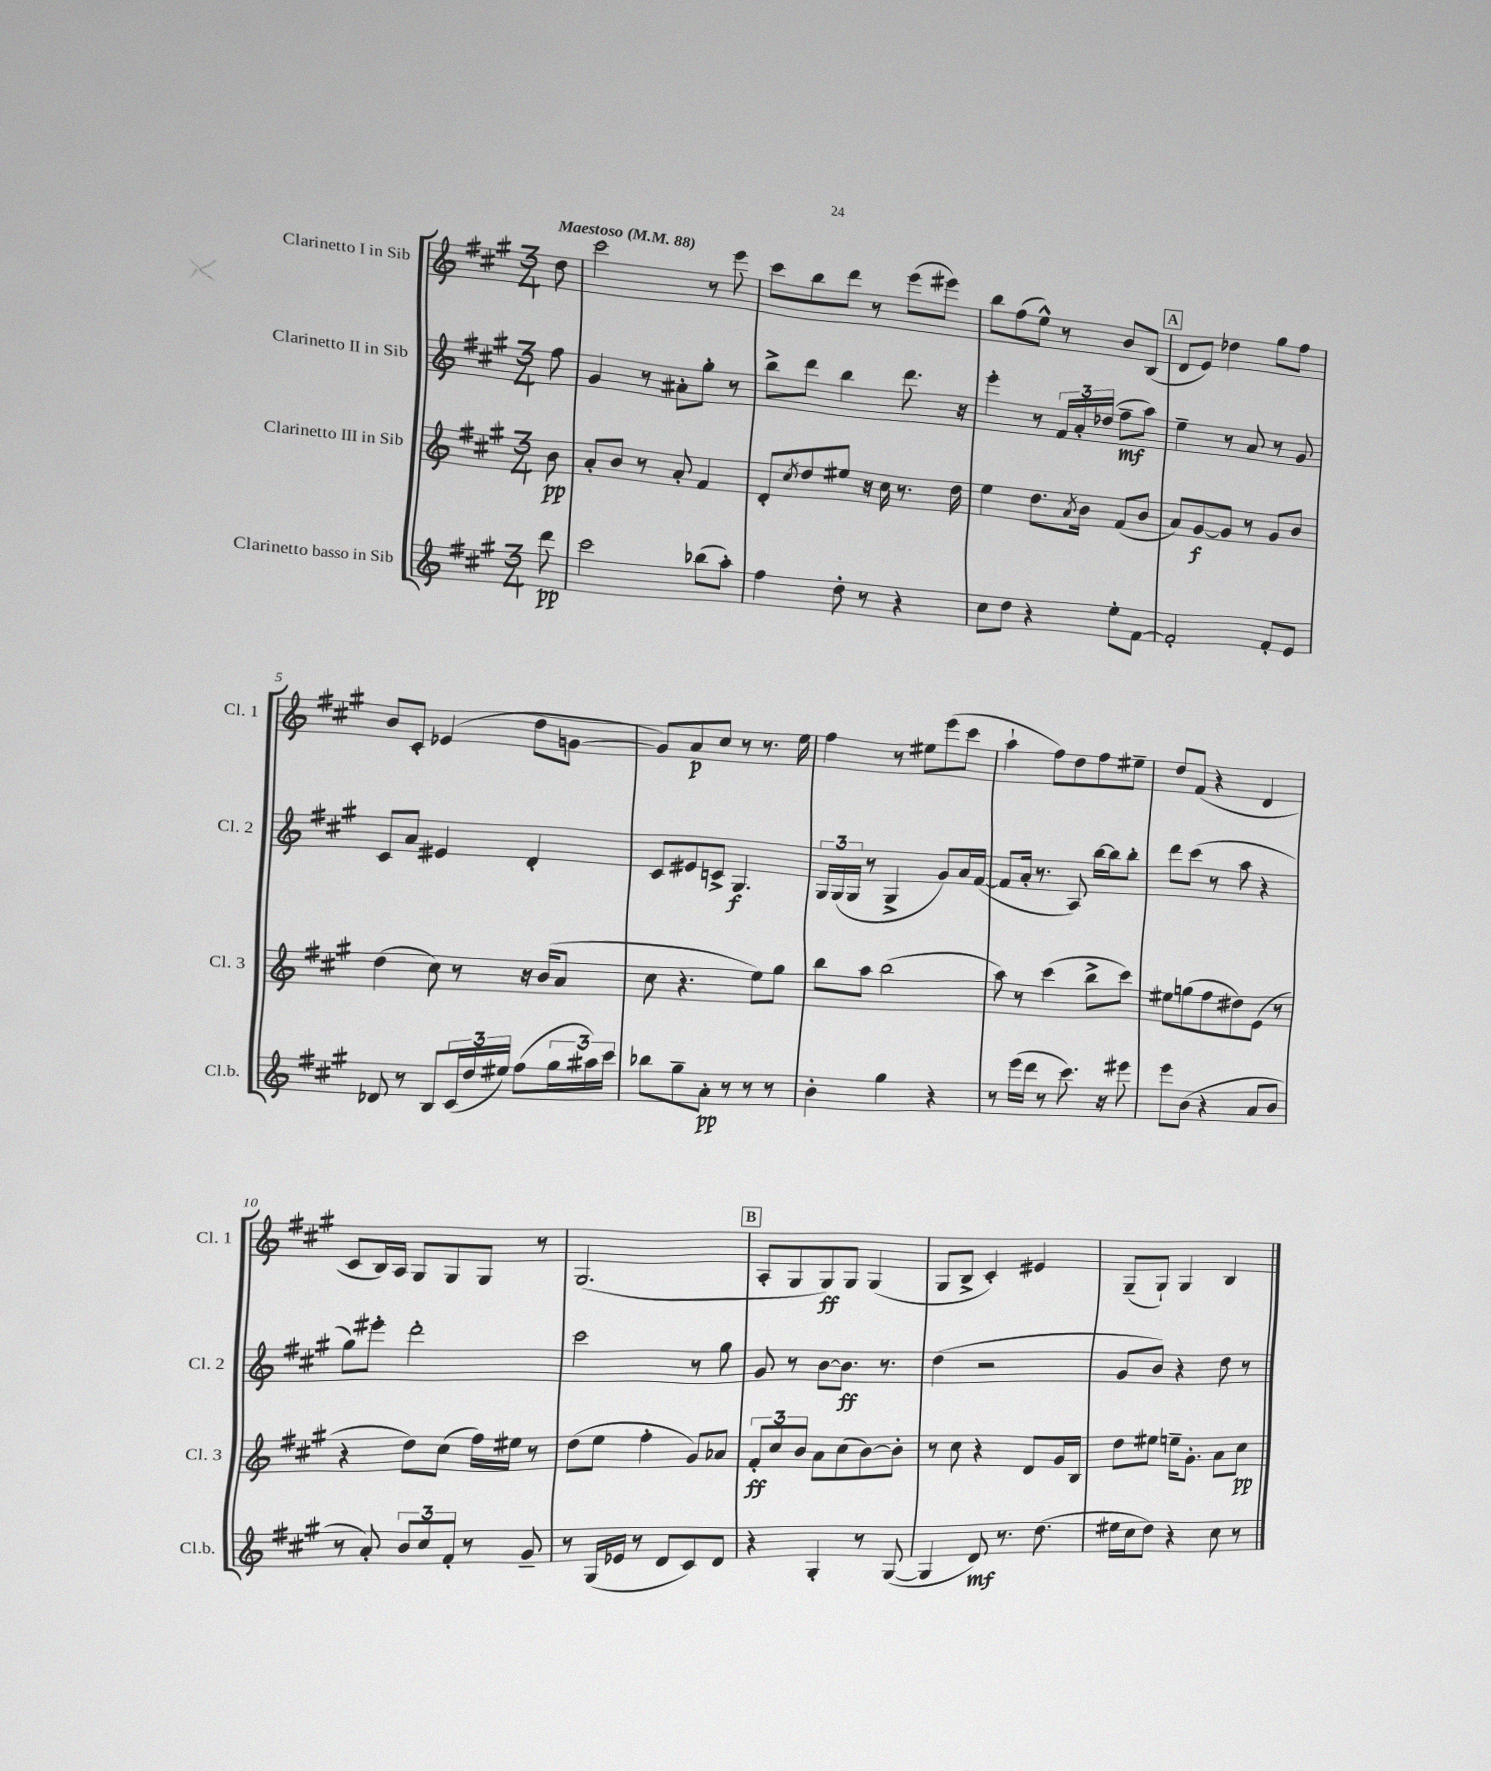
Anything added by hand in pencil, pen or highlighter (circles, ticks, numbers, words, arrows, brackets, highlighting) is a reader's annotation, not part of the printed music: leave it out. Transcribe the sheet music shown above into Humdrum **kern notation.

**kern	**dynam	**kern	**dynam	**kern	**dynam	**kern	**dynam
*part4	*part4	*part3	*part3	*part2	*part2	*part1	*part1
*staff4	*staff4	*staff3	*staff3	*staff2	*staff2	*staff1	*staff1
*I"Clarinetto basso in Sib	*	*I"Clarinetto III in Sib	*	*I"Clarinetto II in Sib	*	*I"Clarinetto I in Sib	*
*I'Cl.b.	*	*I'Cl. 3	*	*I'Cl. 2	*	*I'Cl. 1	*
*clefG2	*	*clefG2	*	*clefG2	*	*clefG2	*
*k[f#c#g#]	*	*k[f#c#g#]	*	*k[f#c#g#]	*	*k[f#c#g#]	*
*M3/4	*	*M3/4	*	*M3/4	*	*M3/4	*
*MM88	*	*MM88	*	*MM88	*	*MM88	*
=	=	=	=	=	=	=	=
!	!	!	!	!	!	!LO:TX:a:B:t=Maestoso	!
8ddd\	pp	8b\	pp	8ff#\	.	8dd\	.
=1	=1	=1	=1	=1	=1	=1	=1
2ccc#\	.	8a'/L	.	4g#/	.	2ccc#\	.
.	.	8b/J	.	.	.	.	.
.	.	8r	.	8r	.	.	.
.	.	8a'/	.	8a#X'\L	.	.	.
(8bb-X\L	.	4f#/	.	8gg#'\J	.	8r	.
8aa'\J)	.	.	.	8r	.	8eee\	.
=2	=2	=2	=2	=2	=2	=2	=2
4ff#\	.	8d'/L	.	8bb^\L	.	8ccc#\L	.
.	.	8qcc#/	.	.	.	.	.
.	.	8dd/	.	8ddd\J	.	8bb\	.
8dd'\	.	8ee#X/J	.	4bb\	.	8ddd\J	.
8r	.	16r	.	.	.	8r	.
.	.	16cc#\	.	.	.	.	.
4r	.	8.r	.	8.ddd\	.	(8eee\L	.
.	.	.	.	.	.	8eee#X\J)	.
.	.	16dd\	.	16r	.	.	.
=3	=3	=3	=3	=3	=3	=3	=3
8cc#\L	.	4ee\	.	4eee'\	.	8bb\L	.
8dd\J	.	.	.	.	.	(8ff#\	.
4r	.	8.dd\L	.	8r	.	8ee^^\J)	.
.	.	.	.	24f#/LL	.	8r	.
.	.	.	.	24a'/	.	.	.
.	.	8qa/	.	.	.	.	.
.	.	16b\Jk	.	.	.	.	.
.	.	.	.	(24dd-X/JJ	.	.	.
8ee'\L	.	(8f#/L	.	8ff#~\L	mf	8b/L	.
[8f#\J	.	8b/J	.	8aa\J)	.	(8B/J	.
!!LO:REH:place=s1:t=A
=4	=4	=4	=4	=4	=4	=4	=4
2f#'/]	.	8a/L)	.	4ee~\	.	8d/L	.
.	.	[8g#/	f	.	.	8e/J)	.
.	.	8g#/J]	.	8r	.	4dd-X\	.
.	.	8r	.	8a/	.	.	.
8f#'/L	.	8g#/L	.	8r	.	8gg#\L	.
8e/J	.	8b/J	.	8g#/	.	8ff#\J	.
!!LO:LB:g=z
=5	=5	=5	=5	=5	=5	=5	=5
8d-X/	.	(4dd\	.	8c#/L	.	8b/L	.
8r	.	.	.	8a/J	.	8c#'/J	.
8B/L	.	8cc#\)	.	4e#X/	.	(4e-X/	.
(24c#/L	.	8r	.	.	.	.	.
24dd/	.	.	.	.	.	.	.
24ee#X/JJ)	.	.	.	.	.	.	.
(8ff#\L	.	16r	.	4d'/	.	8dd\L	.
.	.	(16b/KL	.	.	.	.	.
24gg#\L	.	8a/J	.	.	.	[8gn\J	.
24aa#X\)	.	.	.	.	.	.	.
24ccc#\JJ	.	.	.	.	.	.	.
=6	=6	=6	=6	=6	=6	=6	=6
8bb-X\L	.	8cc#\	.	8c#/L	.	8g/L])	.
8gg#~\	.	4.r	.	8e#X/	.	8a/	p
8a'\J	pp	.	.	8cn^/J	.	8cc#/J	.
8r	.	.	.	4.G#/	f	8r	.
8r	.	8ee\L)	.	.	.	8.r	.
8r	.	8gg#\J	.	.	.	.	.
.	.	.	.	.	.	16ee\	.
=7	=7	=7	=7	=7	=7	=7	=7
4b'\	.	8bb\L	.	24G#/LL	.	4ff#\	.
.	.	.	.	(24G#/	.	.	.
.	.	.	.	24G#/JJ	.	.	.
.	.	8aa\J	.	8r	.	.	.
4gg#\	.	(2bb\	.	4G#^/	.	8r	.
.	.	.	.	.	.	8ee#X\L	.
4r	.	.	.	8g#/L)	.	(8eee\	.
.	.	.	.	16a/L	.	8ccc#\J	.
.	.	.	.	([16f#/JJ	.	.	.
=8	=8	=8	=8	=8	=8	=8	=8
8r	.	8aa\)	.	8f#/L]	.	4aa`\	.
(16eee\LL	.	8r	.	16a'/Jk	.	.	.
16ddd\JJ	.	.	.	8.r	.	.	.
8r	.	(4ccc#\	.	.	.	8ff#\L)	.
8.ccc#\)	.	.	.	8A/)	.	8dd\	.
.	.	8bb^\L	.	[16bb\LL	.	8ff#\	.
16r	.	.	.	16bb\J]	.	.	.
8eee#X\	.	8ccc#\J)	.	8bb'\J	.	8ee#X~\J	.
=9	=9	=9	=9	=9	=9	=9	=9
8eee\L	.	8ee#X\L	.	8ddd\L	.	8dd/L	.
(8b\J	.	(8ggn\	.	(8ccc#\J	.	(8f#/J	.
4r	.	8ff#\	.	8r	.	4r	.
.	.	8dd#X\)	.	8aa\	.	.	.
8a/L	.	(8e\J	.	4r	.	4d/	.
8b/J	.	8r	.	.	.	.	.
!!LO:LB:g=z
=10	=10	=10	=10	=10	=10	=10	=10
8r	.	4r	.	8gg#\L)	.	8c#/L	.
8a'/)	.	.	.	8eee#X'\J	.	16B/L)	.
.	.	.	.	.	.	16A/JJ	.
12b/L	.	8dd\L)	.	2ddd'\	.	8G#/L	.
12cc#/	.	.	.	.	.	.	.
.	.	(8cc#\J	.	.	.	8G#/	.
12f#'/J	.	.	.	.	.	.	.
8r	.	16ff#\LL)	.	.	.	8G#/J	.
.	.	16ee#X\JJ	.	.	.	.	.
8g#~/	.	8r	.	.	.	8r	.
=11	=11	=11	=11	=11	=11	=11	=11
8r	.	(8dd\L	.	2ccc#\	.	(2.G#/	.
(16G#/LL	.	8ee\J	.	.	.	.	.
16e-X/JJ	.	.	.	.	.	.	.
8r	.	4ff#'\	.	.	.	.	.
8d/L	.	.	.	.	.	.	.
8c#/)	.	8g#/L)	.	8r	.	.	.
8d/J	.	8a-X/J	.	8gg#\	.	.	.
!!LO:REH:place=s1:t=B
=12	=12	=12	=12	=12	=12	=12	=12
4r	.	12f#'/L	ff	8g#/	.	8A'/L	.
.	.	12cc#/	.	.	.	.	.
.	.	.	.	8r	.	8G#/	.
.	.	12b/J	.	.	.	.	.
4G#'/	.	8a\L	.	[8b\L	.	8G#/)	ff
.	.	(8cc#\	.	8.b\J]	ff	8G#/J	.
8r	.	[8b\)	.	.	.	(4G#/	.
.	.	.	.	8.r	.	.	.
([8G#/	.	8b'\J]	.	.	.	.	.
=13	=13	=13	=13	=13	=13	=13	=13
4G#/]	.	8r	.	(4dd\	.	8G#/L	.
.	.	8cc#\	.	.	.	8B^/J	.
8d/)	mf	4r	.	2r	.	4c#'/)	.
8.r	.	.	.	.	.	.	.
.	.	8d/L	.	.	.	4e#X/	.
(8.dd\	.	.	.	.	.	.	.
.	.	16g#/L	.	.	.	.	.
.	.	16B/JJ	.	.	.	.	.
=14	=14	=14	=14	=14	=14	=14	=14
16ee#X\LL	.	8dd\L	.	8g#/L	.	(8G#~/L	.
16cc#\J	.	.	.	.	.	.	.
8dd\J)	.	8ee#X\J	.	8b/J)	.	8G#`/J)	.
4r	.	16een~\KL	.	4r	.	4G#/	.
.	.	8.g#'\J	.	.	.	.	.
8cc#\	.	8a\L	.	8dd\	.	4B/	.
8r	.	8cc#\J	pp	8r	.	.	.
==	==	==	==	==	==	==	==
*-	*-	*-	*-	*-	*-	*-	*-
